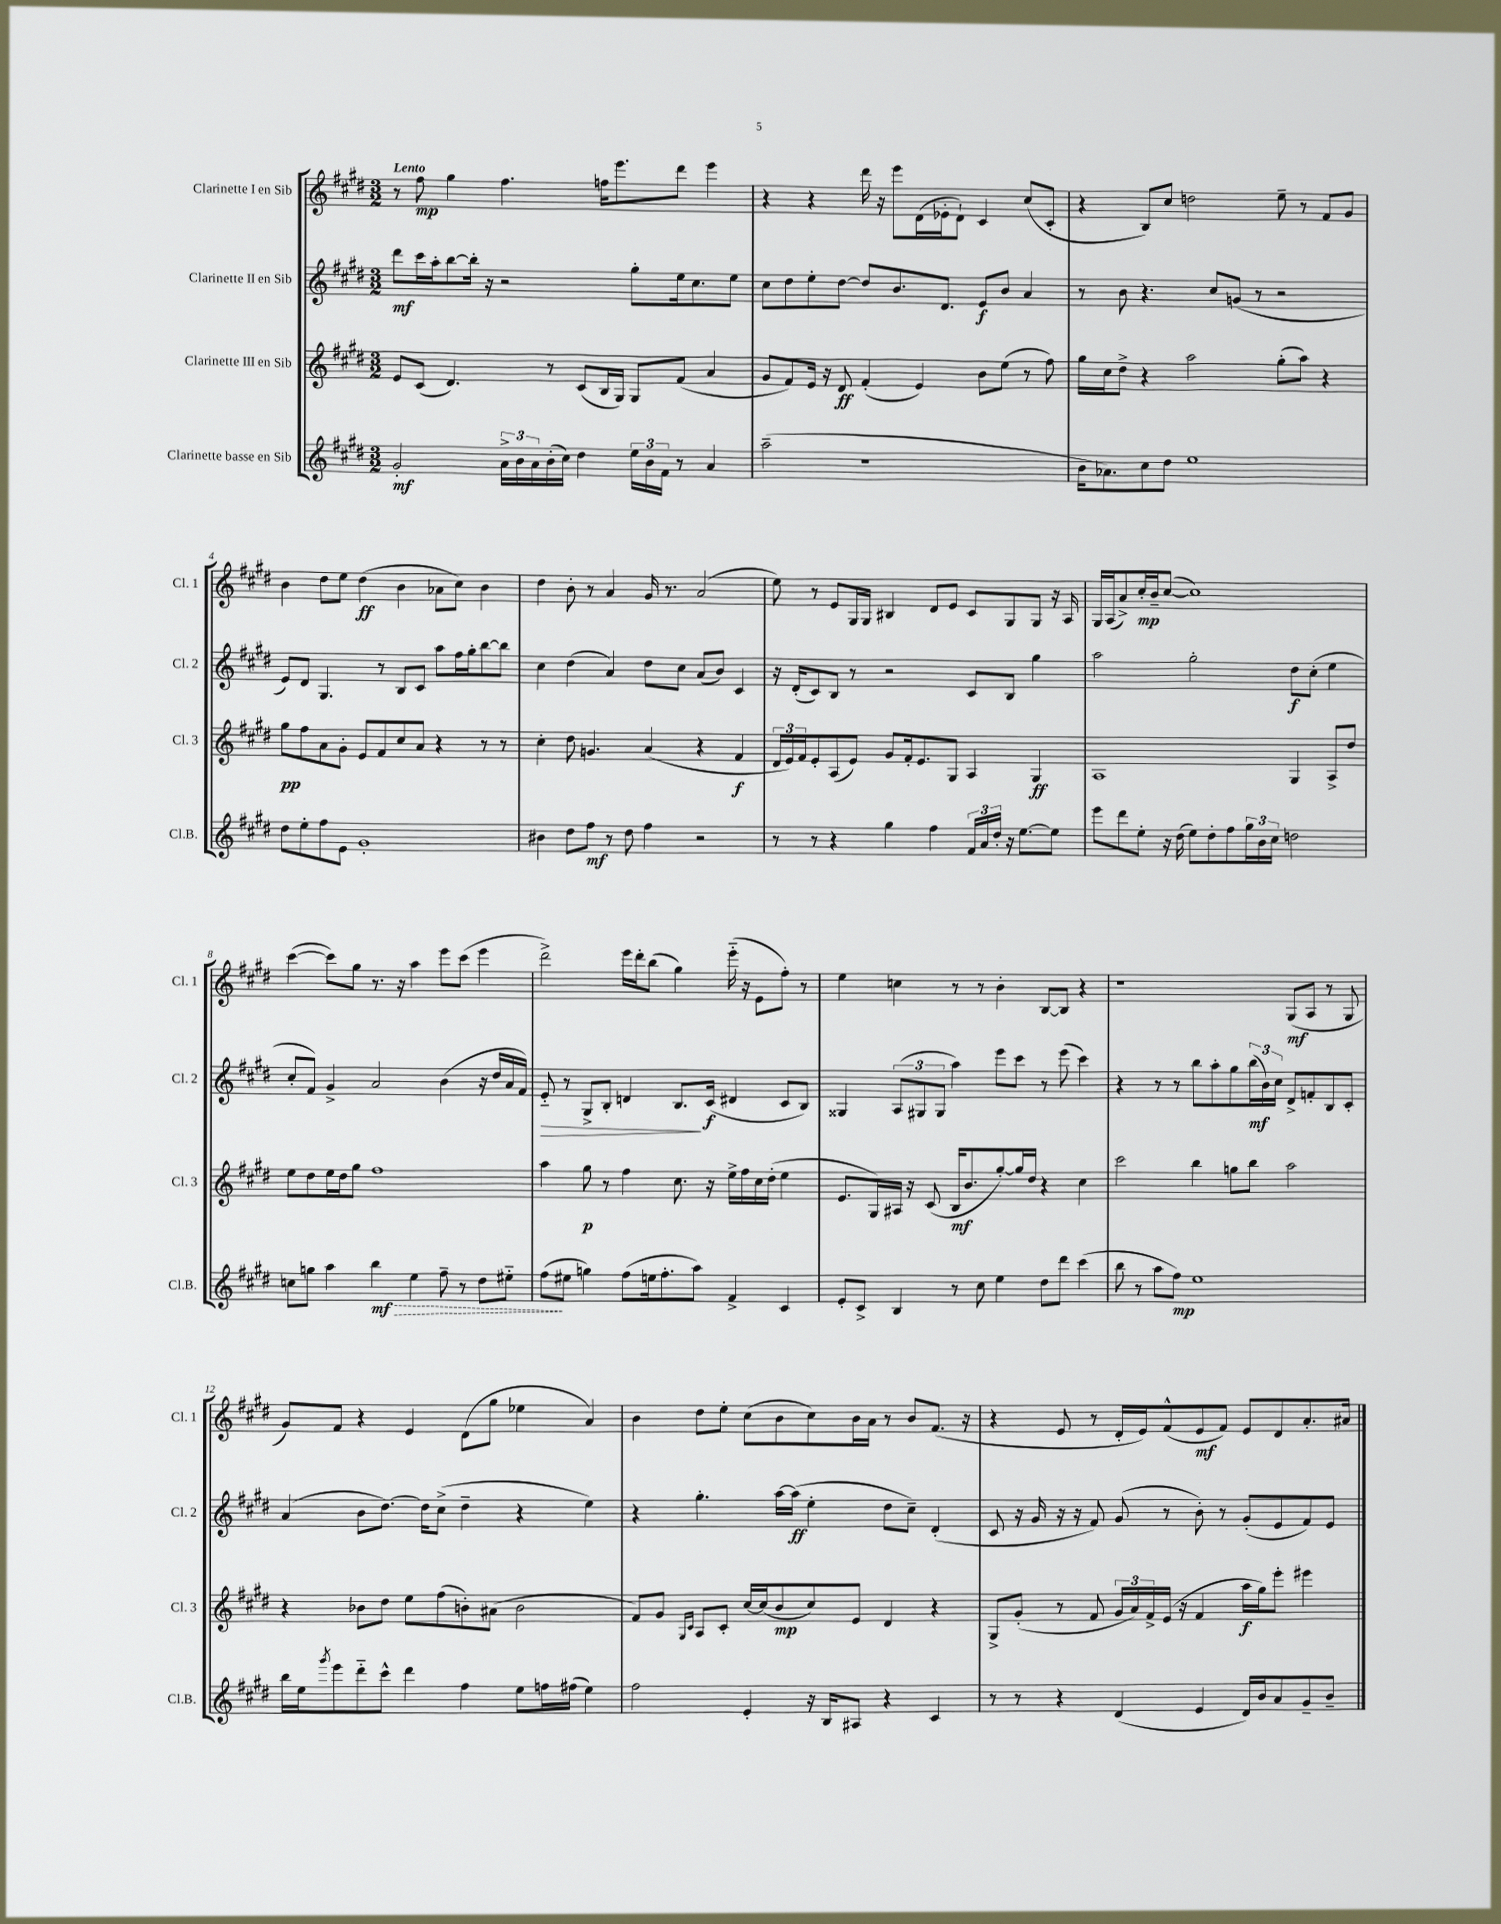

**kern	**kern	**kern	**kern
*staff4	*staff3	*staff2	*staff1
*clefG2	*clefG2	*clefG2	*clefG2
*k[f#c#g#d#]	*k[f#c#g#d#]	*k[f#c#g#d#]	*k[f#c#g#d#]
*M3/2	*M3/2	*M3/2	*M3/2
2g#'	8e	8ddd#	8r
.	(8c#	16ccc#	8ff#
.	.	16aa'	.
.	4.d#)	[8bb	4gg#
.	.	16bb']	.
.	.	16r	.
24a^	.	2r	4.ff#
24b	.	.	.
24a	.	.	.
(16b'	8r	.	.
16cc#)	.	.	.
4dd#	(8c#	.	.
.	16B	.	16ff
.	16G#)	.	8.eee
24ee	8G#	8gg#'	.
24b	.	.	.
24f#	.	.	.
8r	(8f#	16ee	8ddd#
.	.	8.cc#	.
4a	4a	.	4eee
.	.	8ee	.
=	=	=	=
(2aa~	8g#	8cc#	4r
.	8f#)	8dd#	.
.	16e	8ee'	4r
.	16r	.	.
.	8d#	[8dd#	.
1r	(4f#'	8dd#]	16ddd#
.	.	.	16r
.	.	8.b	8eee
.	4e)	.	(16d#
.	.	8.d#	16e-'
.	.	.	8d#`)
.	8b	8e	4c#
.	(8ee	8b	.
.	8r	4a	(8cc#
.	8ff#)	.	8c#'
=	=	=	=
16b	16gg#	8r	4r
8.a-)	16cc#	.	.
.	8dd#^	8b	.
8cc#	4r	4.r	8B)
8dd#	.	.	8cc#
1ee	2aa	.	2dd
.	.	8cc#	.
.	.	(8g	.
.	.	8r	.
.	(8gg#'	2r	8ee~
.	8aa)	.	8r
.	4r	.	8f#
.	.	.	8g#
=	=	=	=
8dd#	8gg#	8e)	4b
8ee'	8ff#	8d#	.
8ff#	8a	4.G#	8dd#
8e	8g#'	.	8ee
1g#'	8e	.	(4dd#
.	8f#	8r	.
.	8cc#	8B	4b
.	8a	8c#	.
.	4r	8aa	8a-
.	.	16ff#	8cc#)
.	.	16gg#'	.
.	8r	[8bb	4b
.	8r	8bb]	.
=	=	=	=
4b#	4cc#'	4cc#	4dd#
8dd#	8dd#	(4dd#	8b'
8ff#	4.g	.	8r
8r	.	4a)	4a
8dd#	.	.	.
4ff#	(4a	8dd#	16g#
.	.	.	8.r
.	.	8cc#	.
2r	4r	(8a	(2a
.	.	8b)	.
.	4f#	4c#	.
=	=	=	=
8r	24d#	16r	8ee)
.	24e)	.	.
.	.	(16d#'	.
.	24f#	.	.
8r	8e'	8c#)	8r
4r	(8A	8B	8e
.	8e)	8r	16G#
.	.	.	16G#
4gg#	8g#	2r	4B#
.	16f#'	.	.
.	8.e	.	.
4ff#	.	.	8d#
.	8G#	.	8e
24f#	4A	8c#	8c#
24a	.	.	.
24dd#'	.	.	.
16r	.	8B	8G#
[8.ee	.	.	.
.	4G#	4gg#	8G#
8ee]	.	.	16r
.	.	.	16A
=	=	=	=
8eee	1A	2aa	16G#
.	.	.	(16A
8ddd#	.	.	8a^)
8ee'	.	.	16cc#'
.	.	.	16b~
16r	.	.	([8cc#
(16dd#	.	.	.
8ee)	.	2gg#'	1cc#])
8dd#'	.	.	.
8ff#	.	.	.
24gg#	.	.	.
24b	.	.	.
24cc#	.	.	.
2dd	4G#	8dd#	.
.	.	(8cc#'	.
.	8A^	4ee	.
.	8dd#	.	.
=	=	=	=
8cc	8ee	8cc#'	([4ccc#
8gg	8dd#	8f#)	.
4aa	16ee	4g#^	8ccc#])
.	16dd#	.	.
.	8gg#	.	8gg#
4bb	1ff#	2a	8.r
.	.	.	16r
4ee	.	.	4aa
8ff#~	.	(4b	8eee
8r	.	.	(8ccc#
8dd#	.	16r	4eee
.	.	16dd#	.
8ee#'~	.	16a	.
.	.	16f#)	.
=	=	=	=
(8ff#	4aa	8e'~	2ddd#^)
8ee#	.	8r	.
4gg)	8gg#	8G#^	.
.	8r	8B'	.
(8ff#	4ff#	4d	16eee
.	.	.	16ddd#'
16ee	.	.	(8bb
8.ff#'	.	.	.
.	8.cc#	8.B	4gg#)
8aa)	.	.	.
.	16r	(16c#	.
4f#^	16ee^	4d#	(16eee'~
.	16ff#	.	16r
.	16cc#	.	8e
.	(16dd#'	.	.
4c#	4ee	8c#	8ff#')
.	.	8B)	8r
=	=	=	=
8e'	8.e	4G##	4ee
8c#^	.	.	.
.	16G#)	.	.
4B	16A#	(12A	4cc
.	16r	.	.
.	.	12G#	.
.	(8c#	.	.
.	.	12G#	.
8r	16B	4aa)	8r
.	8.b	.	.
8cc#	.	.	8r
4ee	[8gg#')	8eee	4b'
.	16gg#]	8ccc#	.
.	16dd#	.	.
8dd#	4r	8r	[8B
8ddd#	.	(8eee	8B]
(4ccc#	4cc#	4ccc#)	4r
=	=	=	=
8bb	2ccc#	4r	1r
8r	.	.	.
8aa	.	8r	.
8ff#)	.	8r	.
1ee	4bb	8bb	.
.	.	8aa'	.
.	8gg	8gg#	.
.	8bb	(24bb	.
.	.	24b)	.
.	.	24cc#	.
.	2aa	8d#^	(8G#
.	.	8f'	8A
.	.	8B	8r
.	.	8c#'	8G#
=	=	=	=
16bb	4r	(4a	8g#)
16ee	.	.	.
8qggg#	.	.	.
8eee	.	.	8f#
8ddd#'~	8b-	8b	4r
8ccc#^^	8dd#	[8.dd#)	.
4ddd#	8ee	.	4e
.	.	16dd#]	.
.	(8ff#	(8cc#^	.
4ff#	8b')	4dd#~	(8d#
.	(8a#	.	8gg#
8ee	2b	4r	4ee-
16ff	.	.	.
(16ff#	.	.	.
4ee)	.	4ee)	4a)
=	=	=	=
2ff#	8f#)	4r	4b
.	8g#	.	.
.	16qqG#	.	.
.	16qqc#	.	.
.	8A	4.gg#'	8dd#
.	8c#'	.	8ee'
4e'	[16cc#	.	(8cc#
.	(16cc#]	.	.
.	8b	[16aa	8b
.	.	(16aa]	.
16r	8cc#)	4ee'	8cc#)
16B	.	.	.
8A#	8e	.	16b
.	.	.	16a
4r	4d#	8dd#	8r
.	.	8cc#~)	8b
4c#	4r	(4d#'	(8.f#
.	.	.	16r
=	=	=	=
8r	8G#^	8c#	4r
8r	(8g#'	16r	.
.	.	16g#	.
4r	8r	16r	8e
.	.	16r	.
.	8f#	8f#)	8r
(4d#	24g#	(8g#	16d#'
.	24a)	.	.
.	.	.	16e)
.	24f#^	.	.
.	(16e	8r	(8f#^^
.	16r	.	.
4e	4f#	8b')	8e
.	.	8r	8f#)
16d#)	16aa	(8g#'	8e
16b	16gg#)	.	.
8a	8eee'	8e	8d#
8g#~	4eee#	8f#)	8.a'
8b~	.	8e	.
.	.	.	16a#
==	==	==	==
*-	*-	*-	*-
